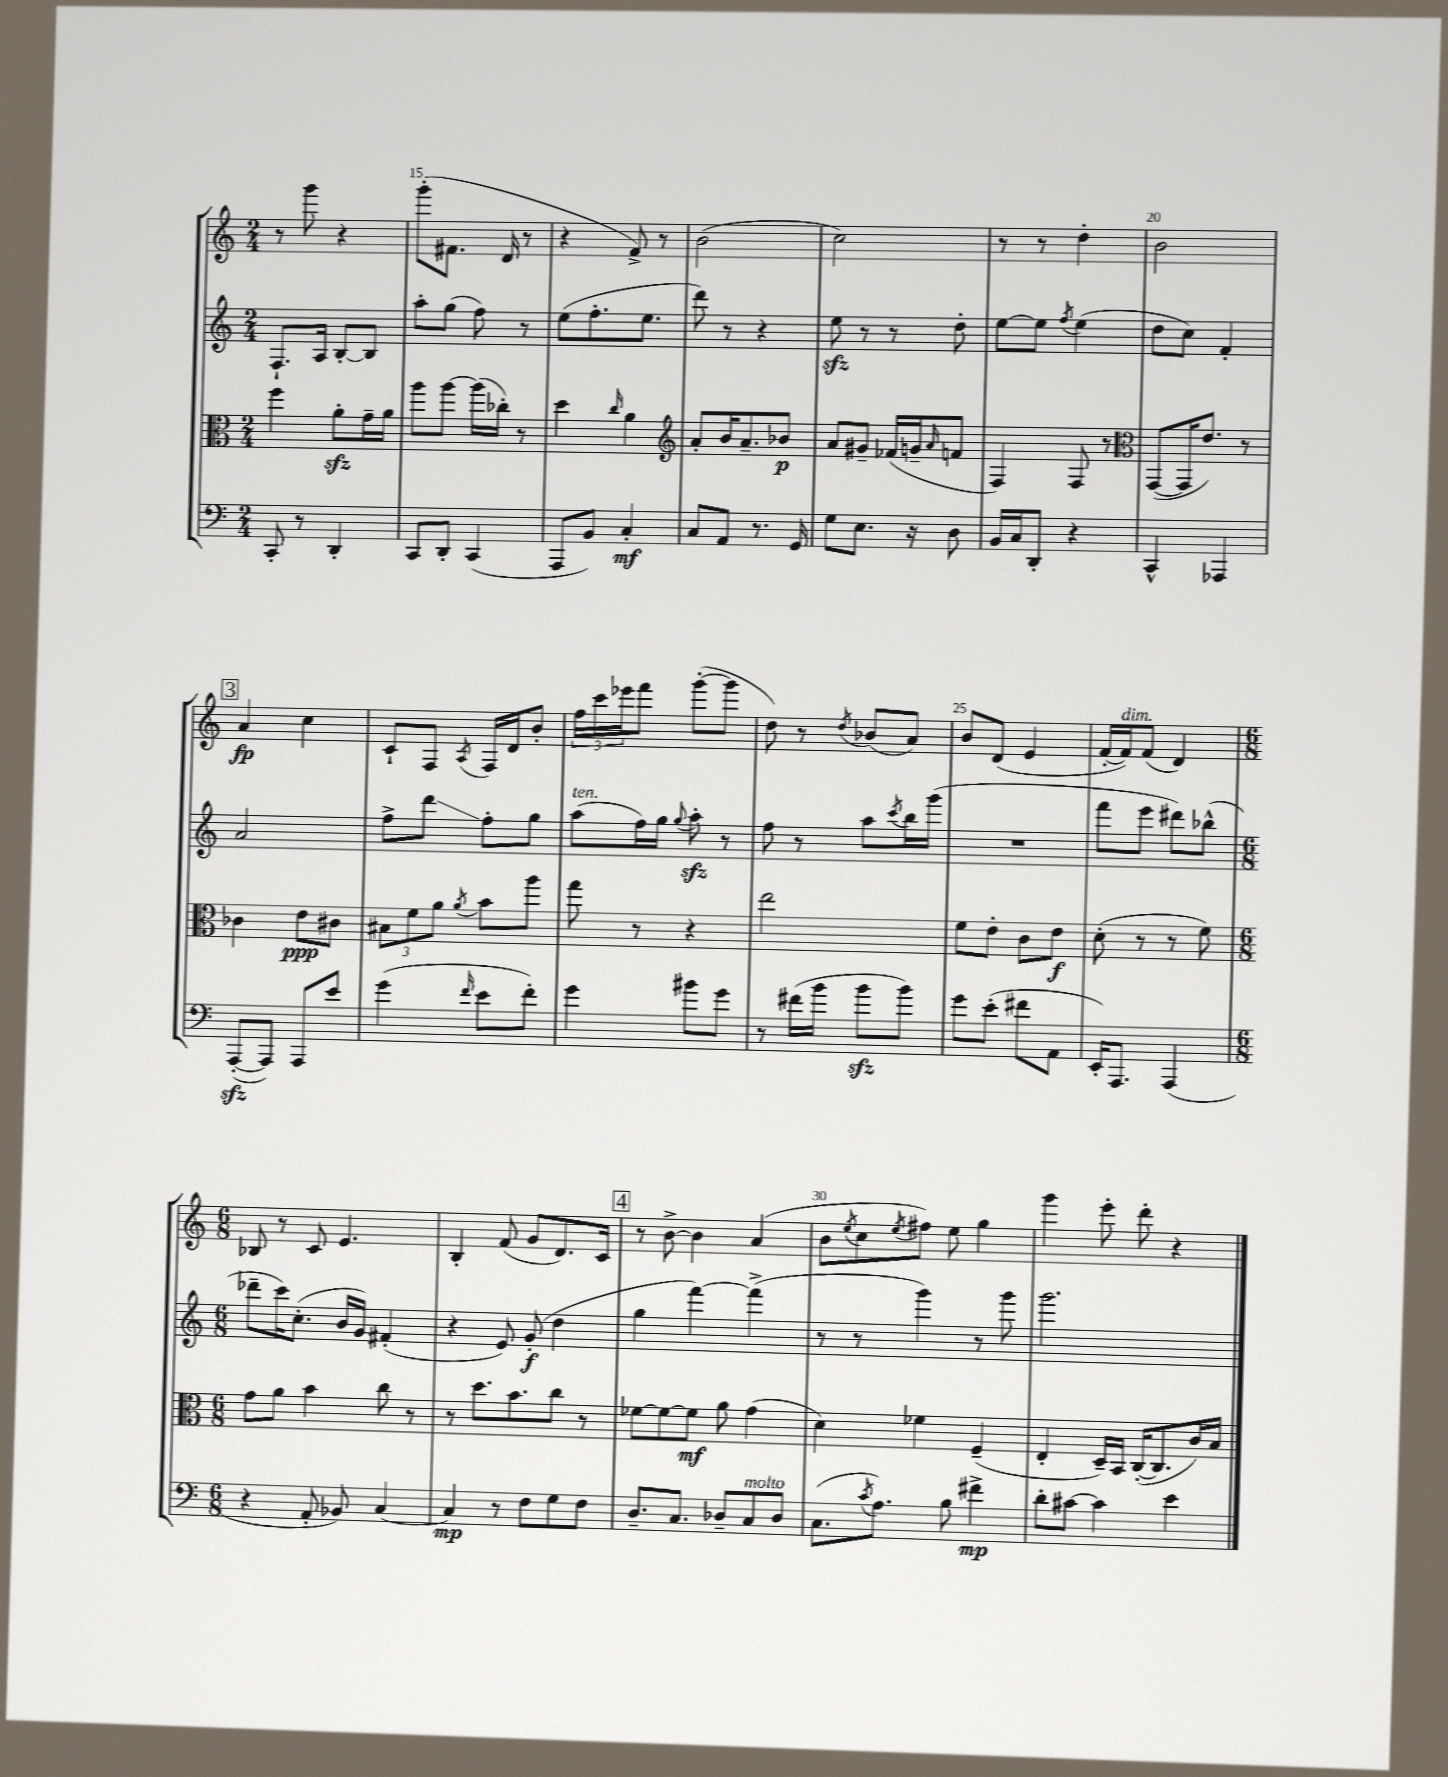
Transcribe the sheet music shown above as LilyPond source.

<<
\new StaffGroup <<
\new Staff = "s0" {
    \clef treble \key c \major \numericTimeSignature \time 2/4
    r8 g'''8 r4 |
    g'''8-.( fis'8. d'16 r8 |
    r4 f'8->) r8 |
    b'2( |
    c''2) |
    r8 r8 d''4-. |
    b'2 |
    \mark \markup { \box "3" } a'4\fp c''4 |
    c'8-! f8 \acciaccatura { a8 } f16 d'16 b'8-. |
    \tuplet 3/2 { f''16 c'''16 ees'''16 } f'''8 g'''8~-.( g'''8 |
    d''8) r8 \acciaccatura { d''8 } bes'8( a'8) |
    b'8 d'8( e'4 |
    f'16~-. f'16^\markup { \italic "dim." }) f'8( d'4) |
    \numericTimeSignature \time 6/8 bes8 r8 c'8 e'4. |
    b4-. f'8( g'8 d'8.) c'16 |
    \mark \markup { \box "4" } r8 b'8~-> b'4 a'4( |
    b'8 \acciaccatura { e''8 } c''8 \acciaccatura { e''8 } fis''8) e''8 g''4 |
    g'''4 e'''8-. d'''8-. r4 \bar "|." |
}
\new Staff = "s1" {
    \clef treble \key c \major \numericTimeSignature \time 2/4
    f8.-! a16 b8~-. b8 |
    a''8-. g''8( f''8) r8 |
    e''8( f''8.-. e''8. |
    d'''8) r8 r4 |
    e''8\sfz r8 r8 d''8-. |
    e''8~ e''8 \acciaccatura { f''8 } e''4( |
    d''8 c''8) f'4-. |
    \mark \markup { \box "3" } a'2 |
    f''8-> d'''8\glissando f''8-. g''8 |
    a''8^\markup { \italic "ten." }( f''16) g''16 \appoggiatura { g''8 } a''8-.\sfz r8 |
    f''8 r8 a''8 \acciaccatura { c'''8 } b''16 g'''16( |
    R2 |
    f'''8 e'''8 dis'''8) bes''8-^( |
    \numericTimeSignature \time 6/8 des'''8-- c'''16) c''8.-.( b'16 g'16) fis'4-.( |
    r4 e'8) g'8-.\f( d''4 |
    \mark \markup { \box "4" } g''4 f'''4~) f'''4->( |
    r8 r8 g'''4) r8 g'''8 |
    g'''2. \bar "|." |
}
\new Staff = "s2" {
    \clef alto \key c \major \numericTimeSignature \time 2/4
    f''4 a'8-.\sfz g'16-- a'16 |
    a''8 a''8~ a''16( ces''16-.) r8 |
    d''4 \grace { c''16 } a'4 |
    \clef treble a'8-. b'16 a'8.-- bes'8\p |
    a'8 gis'8-- fes'16( g'16-- \grace { a'16 } f'8 |
    f4) f8 r8 |
    \clef alto g,8~( g,16 e'8.) r8 |
    \mark \markup { \box "3" } ces'4 e'8\ppp cis'8 |
    \tuplet 3/2 { bis8 f'8 a'8 } \acciaccatura { a'8 } b'8 a''8 |
    g''8 r8 r4 |
    e''2 |
    f'8 e'8-. c'8 e'8\f |
    d'8-.( r8 r8 f'8) |
    \numericTimeSignature \time 6/8 g'8 a'8 b'4 c''8 r8 |
    r8 d''8. b'8. c''8 r8 |
    \mark \markup { \box "4" } fes'8~ fes'8~ fes'8\mf a'8 g'4( |
    d'4) fes'4 f4--( |
    e4-. d16--) b,16 c16~-.( c8. c'16) b16 \bar "|." |
}
\new Staff = "s3" {
    \clef bass \key c \major \numericTimeSignature \time 2/4
    c,8-. r8 d,4-. |
    c,8 d,8-. c,4( |
    a,,8 b,8) c4-.\mf |
    c8 a,8 r8. g,16 |
    g8 e8. r16 d8 |
    b,16 c16 d,8-. r4 |
    c,4-^ aes,,4 |
    \mark \markup { \box "3" } a,,8~-.\sfz( a,,8) a,,8 e'8 |
    g'4( \grace { f'16 } e'8 f'8-.) |
    g'4 bis'8 g'8 |
    r8 fis'16( b'16 b'8\sfz b'8) |
    g'8 e'8-.( fis'8 a,8 |
    e,16-.) a,,8. a,,4( |
    \numericTimeSignature \time 6/8 r4 a,8-. bes,8) c4~ |
    c4\mp r8 f8 g8 f8 |
    \mark \markup { \box "4" } d8.-- c8. des8-- c8^\markup { \italic "molto" } des8 |
    c8.( \acciaccatura { c'8 } a8.) b8 fis'4->\mp |
    d'8-. cis'8~ cis'4 e'4 \bar "|." |
}
>>
>>
\layout { \context { \Score currentBarNumber = #14 \override BarNumber.break-visibility = ##(#f #t #t) barNumberVisibility = #(every-nth-bar-number-visible 5) } }
